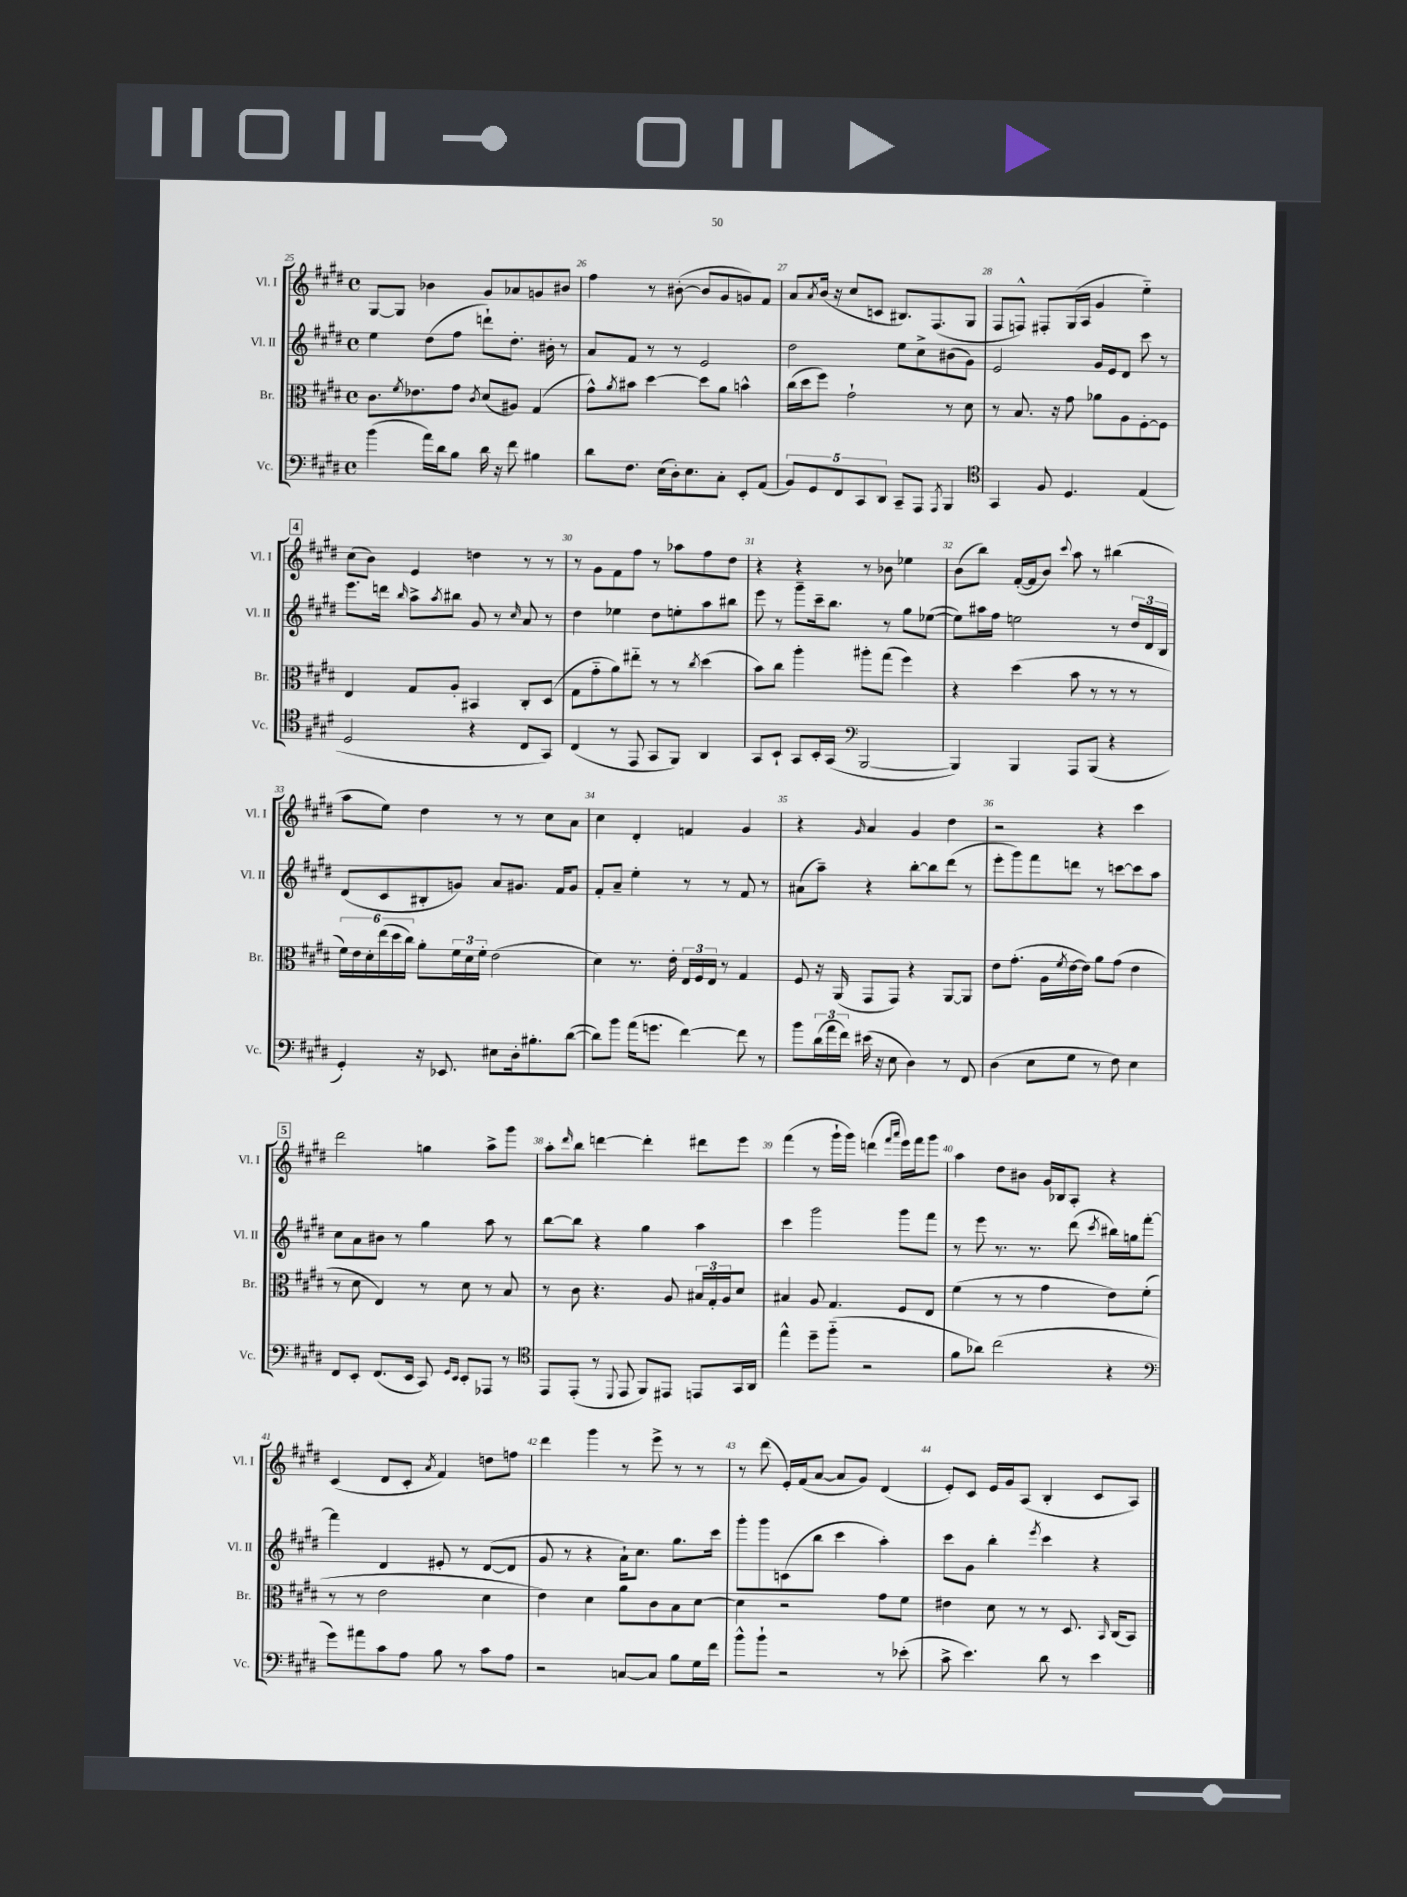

**kern	**kern	**kern	**kern
*staff4	*staff3	*staff2	*staff1
*clefF4	*clefC3	*clefG2	*clefG2
*k[f#c#g#d#]	*k[f#c#g#d#]	*k[f#c#g#d#]	*k[f#c#g#d#]
*M4/4	*M4/4	*M4/4	*M4/4
*met(c)	*met(c)	*met(c)	*met(c)
(4b	8.c#	4ee	[8G#
.	.	.	8G#]
.	8qf#	.	.
.	8.e-	.	.
16a)	.	(8dd#	4b-
16d#	.	.	.
8B	8g#	8ff#	.
.	8qc#	.	.
16d#	(8d#	8ddd`)	8g#
16r	.	.	.
8f#	8A#)	8.dd#'	8a-
4B#	(4G#	.	8g
.	.	16b#'	.
.	.	8r	8b#
=	=	=	=
8d#	8g#^^)	8a	4ff#
.	8qa	.	.
8.F#	8b#	8f#	.
.	[4dd#	8r	8r
(16E	.	.	.
16D#')	.	8r	([8b#'
8.E	.	.	.
.	8dd#]	2e	8b#]
8C#'	8a	.	8g#
8EE'	4b^^	.	8g)
(8AA	.	.	8f#
=	=	=	=
10BB)	(16cc#	2dd#	8a
.	16dd#	.	.
10GG#	.	.	.
.	.	.	8qa
.	8ff#)	.	(16b
.	.	.	16r
10FF#	.	.	.
.	2g#`	.	8cc#
10CC#	.	.	.
.	.	.	8c
10DD#	.	.	.
8CC#~	.	8ee	8.B#)
8AAA	.	8cc#^	.
.	.	.	(8.F#
8qAAA	.	.	.
4BBB	8r	(8b#	.
.	8d#	8g#)	8G#
=	=	=	=
*clefC4	*	*	*
4GG#	8r	2e	8F#
.	8.B	.	8F^^)
8F#	.	.	8F#'
.	16r	.	.
4.D#	8g#	.	(16G#
.	.	.	16A
.	8a-	16g#	4g#
.	.	16e	.
.	8A	8d#	.
(4E	[8F#'	8ccc#	4ee'~)
.	8F#]	8r	.
=	=	=	=
2D#	4E	8.eee	(8cc#
.	.	.	8b)
.	.	16ddd	.
.	.	16qqbb	.
.	8G#	8aa^	4e
.	.	8qaa	.
.	8A'	8bb#	.
4r	4BB#	8g#	4dd
.	.	8r	.
.	.	16qqcc#	.
8C#	8C#'	8a	8r
8GG#)	(8D#	8r	8r
=	=	=	=
(4C#	8G#	4dd#	8r
.	8g#'~	.	8g#
8r	8a)	4ee-	8f#
8EE	8ee#'~	.	8ff#
8GG#	8r	8dd#	8r
8FF#)	8r	8ee'	8aa-
.	8qcc#	.	.
4AA	(4dd#	8aa	8ff#
.	.	8bb#	8dd#
=	=	=	=
8GG#	8b)	8eee	4r
8BB`	8cc#	8r	.
8GG#	4aa'	8ggg#~	4r
16BB'	.	16ccc#~	.
(16GG#	.	8.bb	.
*clefF4	*	*	*
[2BBB	8aa#'	.	8r
.	(8gg#	8r	8b-
.	4ff#)	8gg#	4ee-
.	.	([8ee-	.
=	=	=	=
4BBB])	4r	8ee-])	(8b
.	.	16aa#	8bb)
.	.	16ff#	.
4BBB	(4dd#	2ee	([16f#'
.	.	.	16f#]
.	.	.	8b)
.	.	.	8qqccc#
8AAA	8b	.	8aa
(8BBB	8r	.	8r
4r	8r	8r	(4bb#
.	8r	24dd#	.
.	.	24d#	.
.	.	24B	.
=	=	=	=
4GG#')	24f#)	(8d#	8aa
.	24e	.	.
.	24d#'	.	.
.	(24ee	8c#	8ee)
.	24dd#	.	.
.	24cc#)	.	.
16r	8a'	8B#'	4dd#
8.EE-	.	.	.
.	24f#	8g)	.
.	24d#	.	.
.	24f#'	.	.
8E#	(2e	8a	8r
16D#'	.	8.g#	8r
8.B#'	.	.	.
.	.	.	8cc#
.	.	16f#	.
([8d#	.	8g#	8a
=	=	=	=
8d#])	4d#)	8f#'	4cc#
8b	.	8a~	.
(16a	8.r	4ee'	4d#'
8.g	.	.	.
.	16e'	.	.
[4f#)	24E	8r	4f
.	24F#	.	.
.	24E	.	.
.	8r	8r	.
8f#]	4G#	8f#	4g#
8r	.	8r	.
=	=	=	=
8b	8F#	(8a#	4r
(24d#	16r	8aa~)	.
24a	.	.	.
.	(16AA	.	.
24f#)	.	.	.
.	.	.	16qqg#
(16e#	8GG#	4r	4a
16r	.	.	.
8E	8GG#)	.	.
4D#)	4r	[8bb'	4g#
.	.	8bb]	.
8r	[8AA	(8ddd#	4dd#
8FF#	8AA]	8r	.
=	=	=	=
(4D#	8e	8eee'	2r
.	(8.g#'	8ggg#)	.
8E	.	8fff#	.
.	16A	.	.
.	8qf#	.	.
8G#	[16e	8ddd	.
.	16e])	.	.
8r	8a	8r	4r
8F#)	(8g#	[8ccc	.
4E	4e	8ccc]	4ccc#
.	.	8aa	.
=	=	=	=
8FF#	8r	8cc#	2ddd#
8EE'	8d#	8a	.
(8.FF#	4E)	8b#	.
.	.	8r	.
16EE	.	.	.
8CC#)	8r	4gg#	4gg
16qqGG#	.	.	.
16qqEE	.	.	.
8EE'	8d#	.	.
8AAA-	8r	8aa	8aa^
8r	8B	8r	8ggg#
=	=	=	=
*clefC4	*	*	*
8EE	8r	[8bb	8aa'
.	.	.	16qqddd#
(8EE'	8c#	8bb]	8bb
8r	4.r	4r	[4ddd
8qqDD#	.	.	.
8EE	.	.	.
8FF#)	.	4gg#	4ddd']
8EE#	8A	.	.
8EE	24B#	4aa	8ddd#
.	24G#'	.	.
.	24A	.	.
16GG#	8d#	.	8eee
16AA	.	.	.
=	=	=	=
4ee^^	4B#	4ccc#	(4fff#
8dd#~	8A	2ggg#	8r
(8ff#'~	4.G#	.	16ggg#`
.	.	.	16ggg#)
2r	.	.	(4ddd
.	.	.	16qqfff#
.	.	.	16qqaaa
.	8F#	8ggg#	16eee)
.	.	.	16fff#
.	8E	8fff#	8ggg#
=	=	=	=
8f#	(4f#	8r	4aa
8a-)	.	8eee	.
(2cc#	8r	8.r	8dd#
.	8r	.	8b#
.	.	8.r	.
.	4g#	.	16g#
.	.	.	16B-
.	.	(8ddd#	8A'
.	.	8qccc#	.
4r	8e)	16bb#)	4r
.	.	16gg	.
.	(8f#'	[8fff#'	.
=	=	=	=
*clefF4	*	*	*
8g#)	8r	4fff#]	(4c#
8a#	8r	.	.
8c#	2e	4d#	8d#
8A	.	.	8c#'
.	.	.	8qa
8B	.	8e#'	4f#)
8r	.	8r	.
8c#	4d#	([8d#	8dd
8A	.	8d#]	8ff
=	=	=	=
2r	4e)	8g#	4ddd#
.	.	8r	.
.	4d#	4r	4ggg#
[8C	8a	16a`)	8r
.	.	8.cc#	.
8C]	8c#	.	8eee^
8B	8B	8.gg#	8r
16G#	[8d#	.	8r
16f#	.	16ccc#	.
=	=	=	=
8b^^	4d#]	8ggg#'	8r
8b`	.	8ggg#	(8ddd#
2r	2r	(8c	16e')
.	.	.	(16f#
.	.	8bb	[8a
.	.	4ccc#	8a]
.	.	.	8g#)
8r	8g#	4aa')	(4d#
(8e-'	8f#	.	.
=	=	=	=
8c#^	4e#	8ccc#	8e')
4.e)	.	8g#	8c#
.	8d#	4bb'	16e
.	.	.	16g#
.	8r	.	(8A
.	.	8qeee	.
8d#	8r	4ccc#	4B'
8r	8.D#	.	.
4e	.	4r	8c#
.	16qqBB	.	.
.	(16C#	.	.
.	8BB)	.	8A)
==	==	==	==
*-	*-	*-	*-
